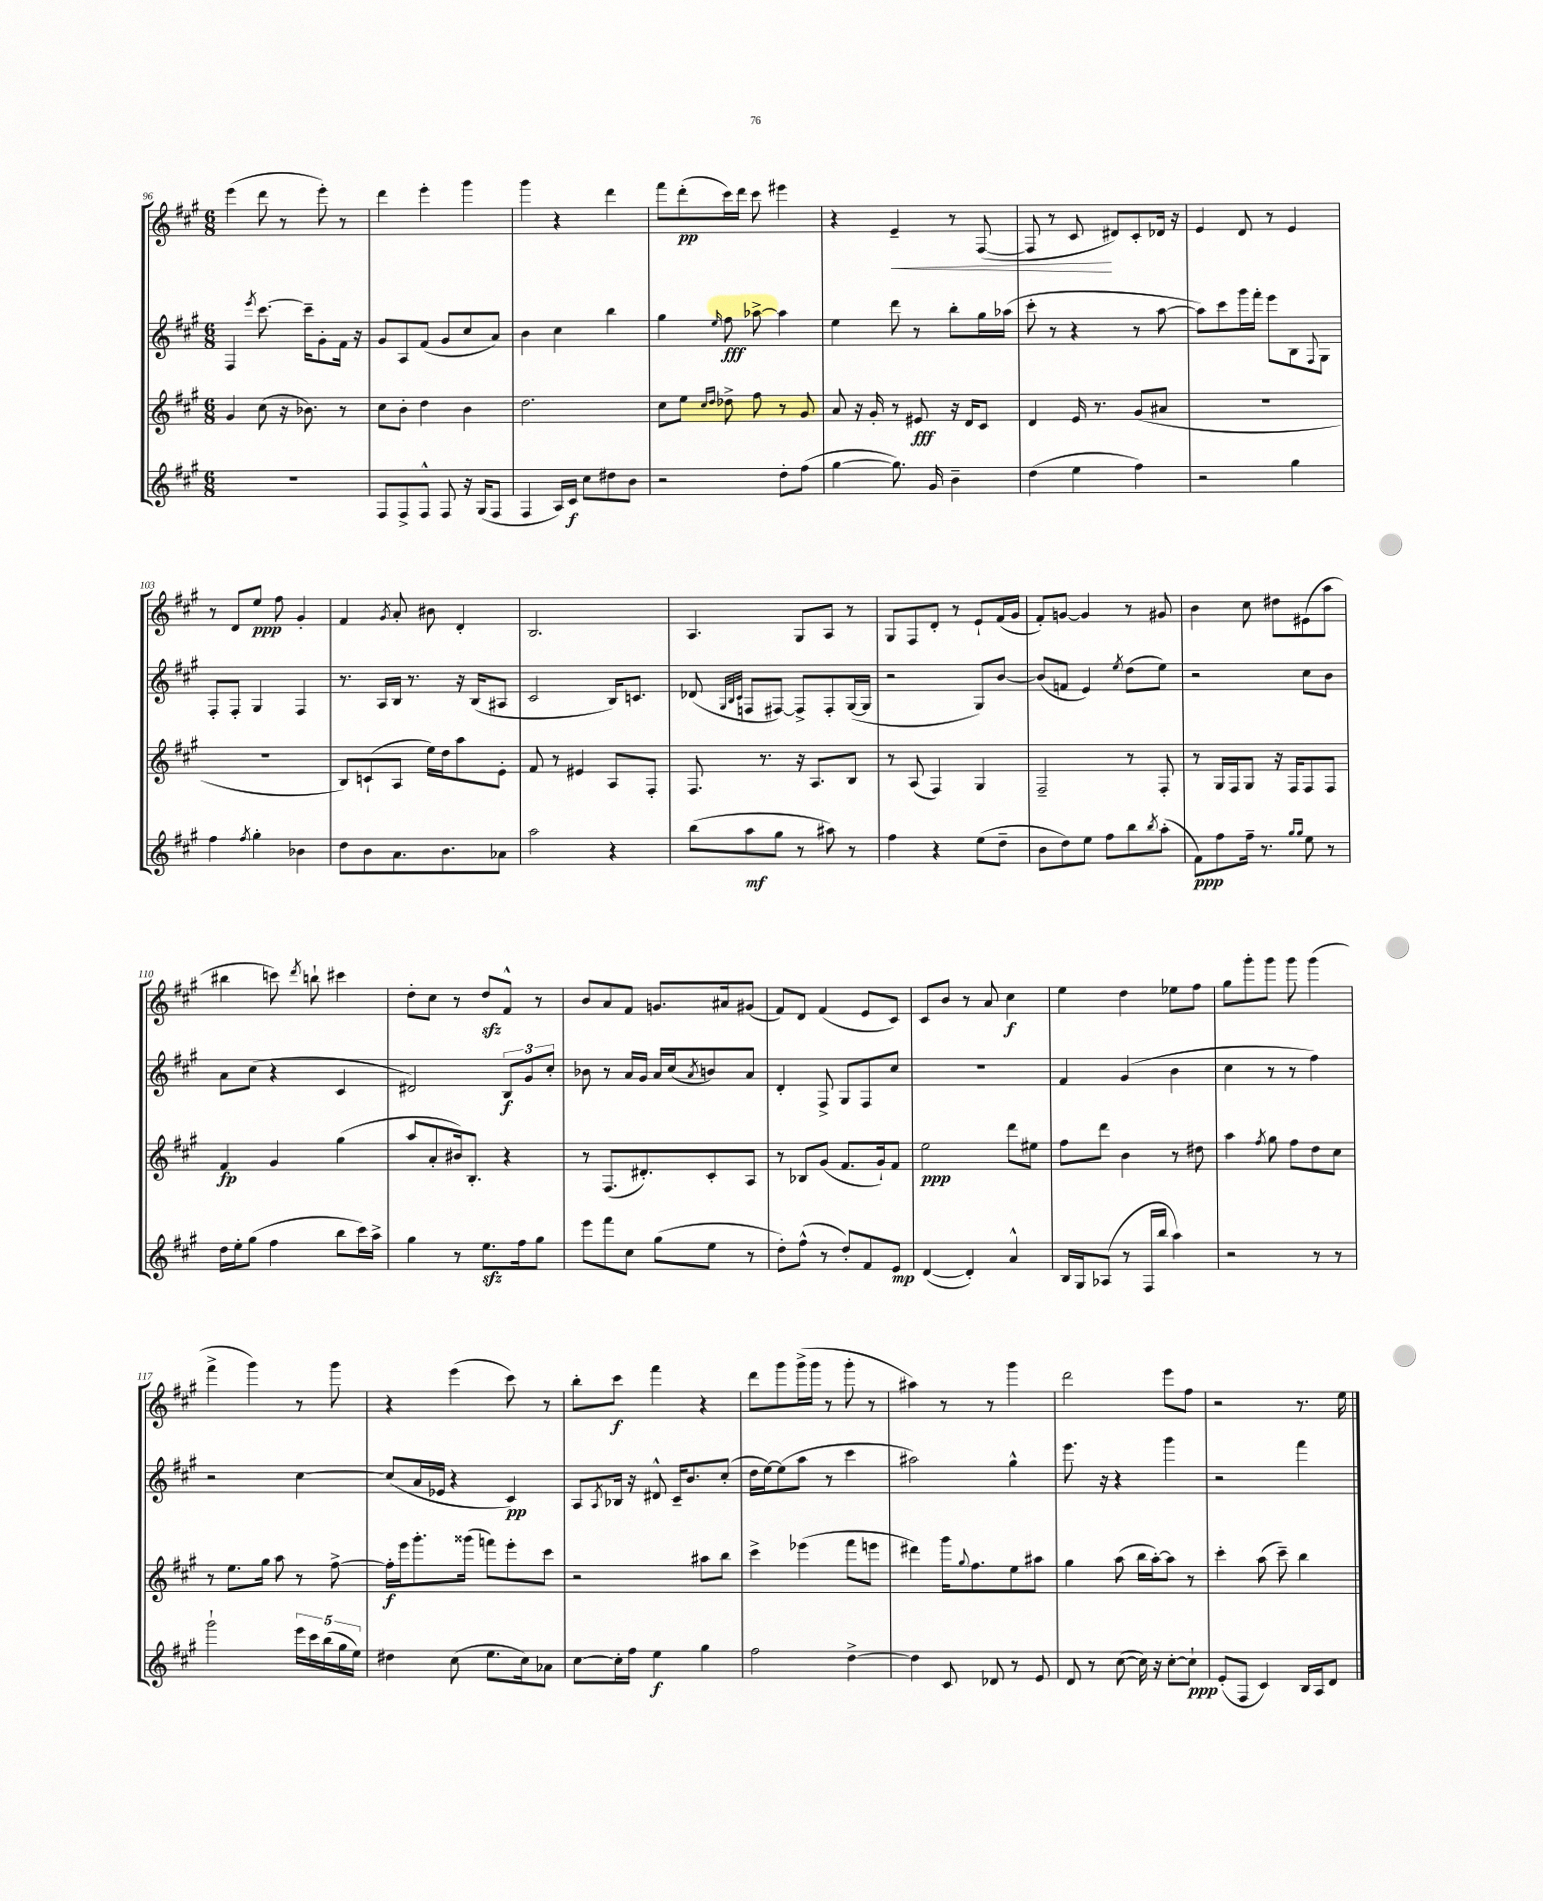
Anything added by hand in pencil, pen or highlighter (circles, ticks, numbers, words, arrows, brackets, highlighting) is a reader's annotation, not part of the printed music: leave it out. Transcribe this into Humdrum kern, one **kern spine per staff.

**kern	**kern	**kern	**kern
*staff4	*staff3	*staff2	*staff1
*clefG2	*clefG2	*clefG2	*clefG2
*k[f#c#g#]	*k[f#c#g#]	*k[f#c#g#]	*k[f#c#g#]
*M6/8	*M6/8	*M6/8	*M6/8
2.r	4g#	4F#	(4eee
.	.	8qeee	.
.	(8cc#	[8.ccc#	8ddd
.	16r	.	8r
.	8.b-)	16ccc#~]	.
.	.	8g#'	8eee')
.	8r	16f#	8r
.	.	16r	.
=	=	=	=
8F#	8cc#	8g#	4ddd
8F#^	8b'	8A	.
8F#^^	4dd	(8f#	4eee'
8F#	.	8g#	.
16r	4b	8cc#	4ggg#
(16G#	.	.	.
8F#	.	8a)	.
=	=	=	=
4F#	2.dd	4b	4ggg#
16A)	.	4cc#	4r
16c#	.	.	.
8cc#	.	.	.
8dd#	.	4bb	4ddd
8b	.	.	.
=	=	=	=
2r	8cc#	4gg#	8fff#
.	8ee	.	(8ddd'
.	16qqcc#	.	.
.	16qqdd	16qqee	.
.	8dd-^	8ff#	16ccc#)
.	.	.	16ddd
.	8ff#	[8aa-^	8ccc#
8dd'	8r	4aa-]	4eee#
(8ff#	8g#	.	.
=	=	=	=
[4gg#	8a	4ee	4r
.	16r	.	.
.	16g#'	.	.
8.gg#])	8r	8ddd	4e~
.	8e#	8r	.
16g#	.	.	.
4b~	16r	8bb'	8r
.	16d	.	.
.	8c#	16gg#	([8F#
.	.	(16aa-	.
=	=	=	=
(4dd	4d	8ccc#'	8F#]
.	.	8r	8r
4ee	16e	4r	8c#
.	8.r	.	.
.	.	.	8d#)
4ff#)	(8g#	8r	8c#'
.	8a#	[8aa	16d-
.	.	.	16r
=	=	=	=
2r	2.r	8aa])	4e
.	.	8ccc#	.
.	.	16ggg#	8d
.	.	16fff#'	.
.	.	8eee	8r
4gg#	.	8B	4e
.	.	8qqF#	.
.	.	8G#	.
=	=	=	=
4ff#	2.r	8F#'	8r
.	.	8F#'	8d
8qff#	.	.	.
4gg#'	.	4G#	8ee
.	.	.	8ff#
4b-	.	4F#	4g#'
=	=	=	=
8dd	8B)	8.r	4f#
8b	(8c`	.	.
.	.	16A	.
.	.	.	8qg#
8.a	8A	16B	8a'
.	.	8.r	.
.	16ee)	.	8b#
8.b	16dd	.	.
.	8aa	16r	4d'
.	.	(16B	.
8a-	8e'	8A#	.
=	=	=	=
2aa	8f#	2c#	2.B
.	8r	.	.
.	4e#	.	.
4r	8A	16B)	.
.	.	8.c	.
.	8F#'	.	.
=	=	=	=
(8bb	8.F#	(8d-	4.A
.	.	32qqG#	.
.	.	32qqB	.
.	.	32qqc#	.
8aa	.	8F	.
.	8.r	.	.
8gg#	.	[8F#)	.
8r	16r	8F#^]	8G#
.	8.A	.	.
8aa#)	.	8F#'	8A
8r	8B	([16G#	8r
.	.	16G#]	.
=	=	=	=
4ff#	8r	2r	8G#
.	(8A	.	8F#
4r	4F#)	.	8d'
.	.	.	8r
(8ee	4G#	8G#)	8e`
8dd~	.	[8b	(16f#
.	.	.	16g#
=	=	=	=
8b	2F#~	(8b]	8f#')
8dd)	.	8f	[8g
8ee	.	4e)	4g]
8ff#	.	.	.
.	.	8qee	.
8bb	8r	(8dd	8r
8qbb	.	.	.
(8aa'	8F#'	8ee)	8g#
=	=	=	=
8f#)	8r	2r	4b
8ff#	16G#	.	.
.	16F#	.	.
16ff#~	8G#	.	8cc#
8.r	.	.	.
.	16r	.	8dd#
.	16F#	.	.
16qqgg#	.	.	.
16qqgg#	.	.	.
8ee	8F#	8cc#	(8e#
8r	8F#	8b	8aa
=	=	=	=
16dd	4f#	8a	4bb#
16ee'	.	.	.
(8gg#	.	(8cc#	.
4ff#	4g#	4r	8ccc)
.	.	.	8qddd
.	.	.	8bb`
8bb	(4gg#	4c#	4ccc#
16ccc#)	.	.	.
16aa^	.	.	.
=	=	=	=
4gg#	8aa	2d#)	8dd'
.	8a'	.	8cc#
8r	16b#)	.	8r
.	8.B'	.	.
8.ee	.	.	8dd
.	4r	12B	8f#^^
16ff#	.	.	.
.	.	12g#	.
8gg#	.	.	8r
.	.	12cc#'	.
=	=	=	=
8eee	8r	8b-	8b
8fff#	(8.F#	8r	8a
8cc#	.	16a	8f#
.	8.d#')	16g#	.
(8gg#	.	16a	8.g
.	.	(16cc#	.
.	.	8qa	.
8ee	8c#'	8b)	.
.	.	.	16a#
8r	8A	8a	(8g#
=	=	=	=
8dd')	8r	4d'	8f#)
(8ff#^^	8B-	.	8d
8r	(8g#	8F#^	(4f#
8dd')	8.f#	8G#	.
8f#	.	8F#	8e
.	16g#`)	.	.
8e	8f#	8cc#	8c#)
=	=	=	=
([4d	2ee	2.r	8c#
.	.	.	8b
4d'])	.	.	8r
.	.	.	8a
4a^^	8ddd	.	4cc#
.	8ee#	.	.
=	=	=	=
16B	8ff#	4f#	4ee
16G#	.	.	.
(8A-	8ddd	.	.
8r	4b	(4g#	4dd
16F#	.	.	.
16bb	.	.	.
4aa)	8r	4b	8ee-
.	8dd#	.	8ff#
=	=	=	=
2r	4aa	4cc#	8gg#
.	.	.	8ggg#'
.	8qff#	.	.
.	8gg#	8r	8ggg#
.	8ff#	8r	8ggg#
8r	8dd	4ff#)	(4ggg#
8r	8cc#	.	.
=	=	=	=
2ggg#`	8r	2r	4fff#^
.	8.ee	.	.
.	.	.	4ggg#)
.	16gg#	.	.
.	8aa	.	.
20eee	8r	[4cc#	8r
20ccc#	.	.	.
(20bb	.	.	.
.	[8ff#^	.	8ggg#
20gg#	.	.	.
20ee)	.	.	.
=	=	=	=
4dd#	16ff#']	(8cc#]	4r
.	16eee	.	.
.	8.ggg#'	16a	.
.	.	16e-	.
(8cc#	.	4r	(4eee
.	(16ggg##	.	.
8.ee	8fff)	.	.
.	8eee'	4c#)	8ccc#)
16cc#)	.	.	.
8a-	8ccc#	.	8r
=	=	=	=
[8cc#	2r	8A	8bb'
.	.	8qA	.
16cc#']	.	16B-	8ccc#
16ff#	.	16r	.
4ee	.	8d#^^	4fff#
.	.	16c#~	.
.	.	8.b	.
4gg#	8aa#	.	4r
.	8bb	(8cc#'	.
=	=	=	=
2ff#	4ccc#^	16dd	8ddd
.	.	[16ee)	.
.	.	(8ee]	8ggg#
.	(4eee-	8aa	(16ggg#^
.	.	.	16ggg#
.	.	8r	8r
[4dd^	8fff#	4ccc#	8ggg#'
.	8eee	.	8r
=	=	=	=
4dd]	4ddd#)	2aa#)	4aa#)
8c#	16ggg#	.	8r
.	8qqgg#	.	.
.	8.ff#	.	.
8d-	.	.	8r
8r	8ee	4gg#^^	4ggg#
8e	8aa#	.	.
=	=	=	=
8d	4gg#	8.eee	2ddd
8r	.	.	.
.	.	16r	.
([8cc#	(8aa	4r	.
16cc#])	16bb	.	.
16r	[16aa')	.	.
[8cc#'	8aa]	4ggg#	8eee
8cc#`]	8r	.	8ff#
=	=	=	=
(8e'	4ccc#'	2r	2r
8F#	.	.	.
4c#)	(8aa	.	.
.	8ccc#~)	.	.
16B	4bb	4fff#	8.r
16A	.	.	.
8d	.	.	.
.	.	.	16ee
==	==	==	==
*-	*-	*-	*-
